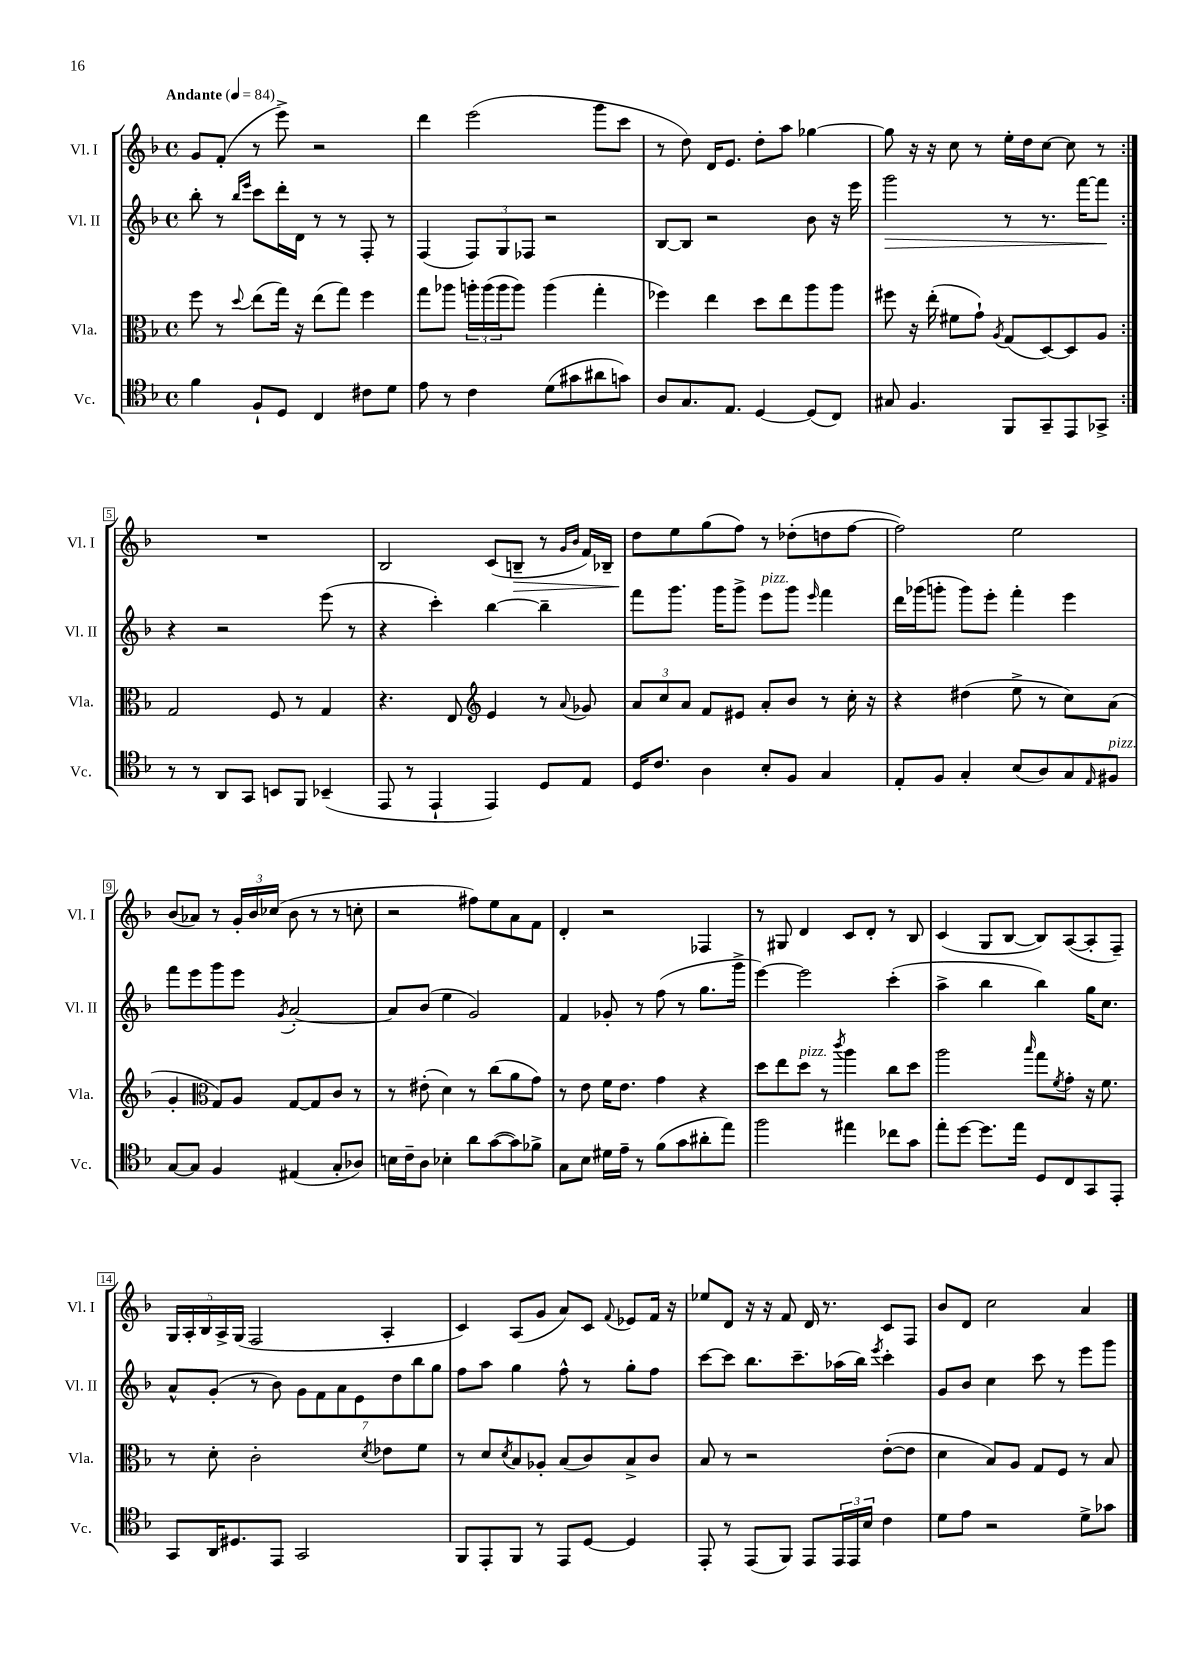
<<
\new StaffGroup <<
\new Staff = "s0" \with { instrumentName = "Vl. I" shortInstrumentName = "Vl. I" } {
    \clef treble \key f \major \defaultTimeSignature \time 4/4 \tempo "Andante" 4 = 84
    \repeat volta 2 { g'8 f'8-.( r8 e'''8->) r2 |
    d'''4 e'''2( g'''8 c'''8 |
    r8 d''8) d'16 e'8. d''8-. a''8 ges''4~ |
    ges''8 r16 r16 c''8 r8 e''16-. d''16 c''8~ c''8 r8 | }
    R1 |
    bes2 c'8( b8--\> r8 \grace { g'16 bes'16 } f'16) bes16-- |
    d''8\! e''8 g''8( f''8) r8 des''8-.( d''8 f''8~ |
    f''2) e''2 |
    bes'8( aes'8) r8 \tuplet 3/2 { g'16-. bes'16 ces''16( } bes'8 r8 r8 c''8-. |
    r2 fis''8) e''8 a'8 f'8 |
    d'4-. r2 fes4 |
    r8 gis8 d'4 c'8 d'8-. r8 bes8 |
    c'4( g8 bes8~ bes8) a8~( a8-. f8--) |
    \tuplet 5/4 { g16 a16-. bes16 a16-> g16( } f2 a4-. |
    c'4) a8( g'8 a'8) c'8 \appoggiatura { f'8 } ees'8 f'16 r16 |
    ees''8 d'8 r16 r16 f'8 d'16 r8. c'8 f8 |
    bes'8 d'8 c''2 a'4 \bar "|." |
}
\new Staff = "s1" \with { instrumentName = "Vl. II" shortInstrumentName = "Vl. II" } {
    \clef treble \key f \major \defaultTimeSignature \time 4/4
    \repeat volta 2 { bes''8-. r8 \grace { bes''16 e'''16 } c'''8 d'''16-. d'16 r8 r8 f8-. r8 |
    f4( \tuplet 3/2 { f8) g8 fes8 } r2 |
    bes8~ bes8 r2 bes'8 r16 e'''16 |
    g'''2\> r8 r8. f'''16~ f'''8\! | }
    r4 r2 e'''8( r8 |
    r4 c'''4-.) bes''4~ bes''4-- |
    f'''8 g'''8. g'''16 g'''8-> e'''8^\markup { \italic "pizz." } g'''8 \grace { e'''16 } f'''4 |
    d'''16 ges'''16( g'''8-. g'''8) e'''8-. f'''4-. e'''4 |
    f'''8 e'''8 g'''8 e'''8 \acciaccatura { g'8 } a'2~-. |
    a'8 bes'8( e''4 g'2) |
    f'4 ges'8-. r8 f''8( r8 g''8. g'''16-> |
    e'''4~) e'''2 c'''4-.( |
    a''4-> bes''4 bes''4) g''16 c''8. |
    a'8-^ g'8-.( r8 bes'8) \tuplet 7/4 { g'8 f'8 a'8 e'8 d''8 bes''8 g''8 } |
    f''8 a''8 g''4 f''8-^ r8 g''8-. f''8 |
    c'''8~ c'''8 bes''8. c'''8.-- aes''16( bes''16) \acciaccatura { e'''8 } c'''4-. |
    g'8 bes'8 c''4 c'''8 r8 e'''8 g'''8 \bar "|." |
}
\new Staff = "s2" \with { instrumentName = "Vla." shortInstrumentName = "Vla." } {
    \clef alto \key f \major \defaultTimeSignature \time 4/4
    \repeat volta 2 { f''8 r8 \appoggiatura { d''8 } e''8( g''16) r16 e''8( g''8) f''4 |
    g''8 aes''8 \tuplet 3/2 { a''16-. a''16( a''16 } a''8) a''4( g''4-. |
    fes''4) e''4 d''8 e''8 a''8 a''8 |
    fis''8 r16 e''16-.( fis'8 g'8-!) \acciaccatura { a8 } g8( d8~) d8 a8 | }
    g2 f8 r8 g4 |
    r4. e8 \clef treble e'4 r8 \appoggiatura { a'8 } ges'8 |
    \tuplet 3/2 { a'8 c''8 a'8 } f'8 eis'8 a'8-. bes'8 r8 c''16-. r16 |
    r4 dis''4( e''8-> r8 c''8) a'8( |
    g'4-. \clef alto g8) a8 g8~ g8 c'8 r8 |
    r8 eis'8-.( d'4) r8 c''8( a'8 g'8) |
    r8 e'8 f'16 e'8. g'4 r4 |
    d''8 e''8 d''8^\markup { \italic "pizz." } r8 \acciaccatura { c'''8 } a''4 c''8 d''8 |
    a''2 \grace { bes''16 } g''8 \acciaccatura { f'8 } g'8-. r16 f'8. |
    r8 d'8-. c'2-. \acciaccatura { d'8 } ees'8 f'8 |
    r8 d'8 \acciaccatura { d'8 } bes8 aes8-. bes8( c'8) bes8-> c'8 |
    bes8 r8 r2 e'8~-.( e'8 |
    d'4 bes8) a8 g8 f8 r8 bes8 \bar "|." |
}
\new Staff = "s3" \with { instrumentName = "Vc." shortInstrumentName = "Vc." } {
    \clef tenor \key f \major \defaultTimeSignature \time 4/4
    \repeat volta 2 { f'4 f8-! d8 c4 cis'8 d'8 |
    e'8 r8 c'4 d'8( gis'8 ais'8 g'8) |
    a8 g8. e8. d4~ d8( c8) |
    gis8 f4. f,8 g,8-- e,8 ges,8-> | }
    r8 r8 a,8 g,8 b,8 f,8 bes,4--( |
    e,8 r8 e,4-! e,4) d8 e8 |
    d16 c'8. a4 bes8-. f8 g4 |
    e8-. f8 g4-. bes8( a8) g8 \grace { e16 } fis8^\markup { \italic "pizz." } |
    g8~ g8 f4 eis4( g8-. aes8) |
    b16 c'16-- a8 bes4-. a'8 g'8~( g'8) fes'8-> |
    g8 bes8 dis'16 e'16-- r8 f'8( g'8 ais'8-. e''8) |
    f''2 eis''4 ces''8 g'8 |
    e''8-. d''8~ d''8. e''16 d8 c8 g,8 e,8-. |
    g,8 a,16 dis8. e,8 g,2 |
    f,8 e,8-. f,8 r8 e,8 d8~ d4 |
    e,8-. r8 e,8( f,8) e,8 \tuplet 3/2 { e,16 e,16 bes16 } c'4 |
    d'8 e'8 r2 d'8-> ges'8 \bar "|." |
}
>>
>>
\layout { \context { \Score \override BarNumber.stencil = #(make-stencil-boxer 0.1 0.3 ly:text-interface::print) } }
